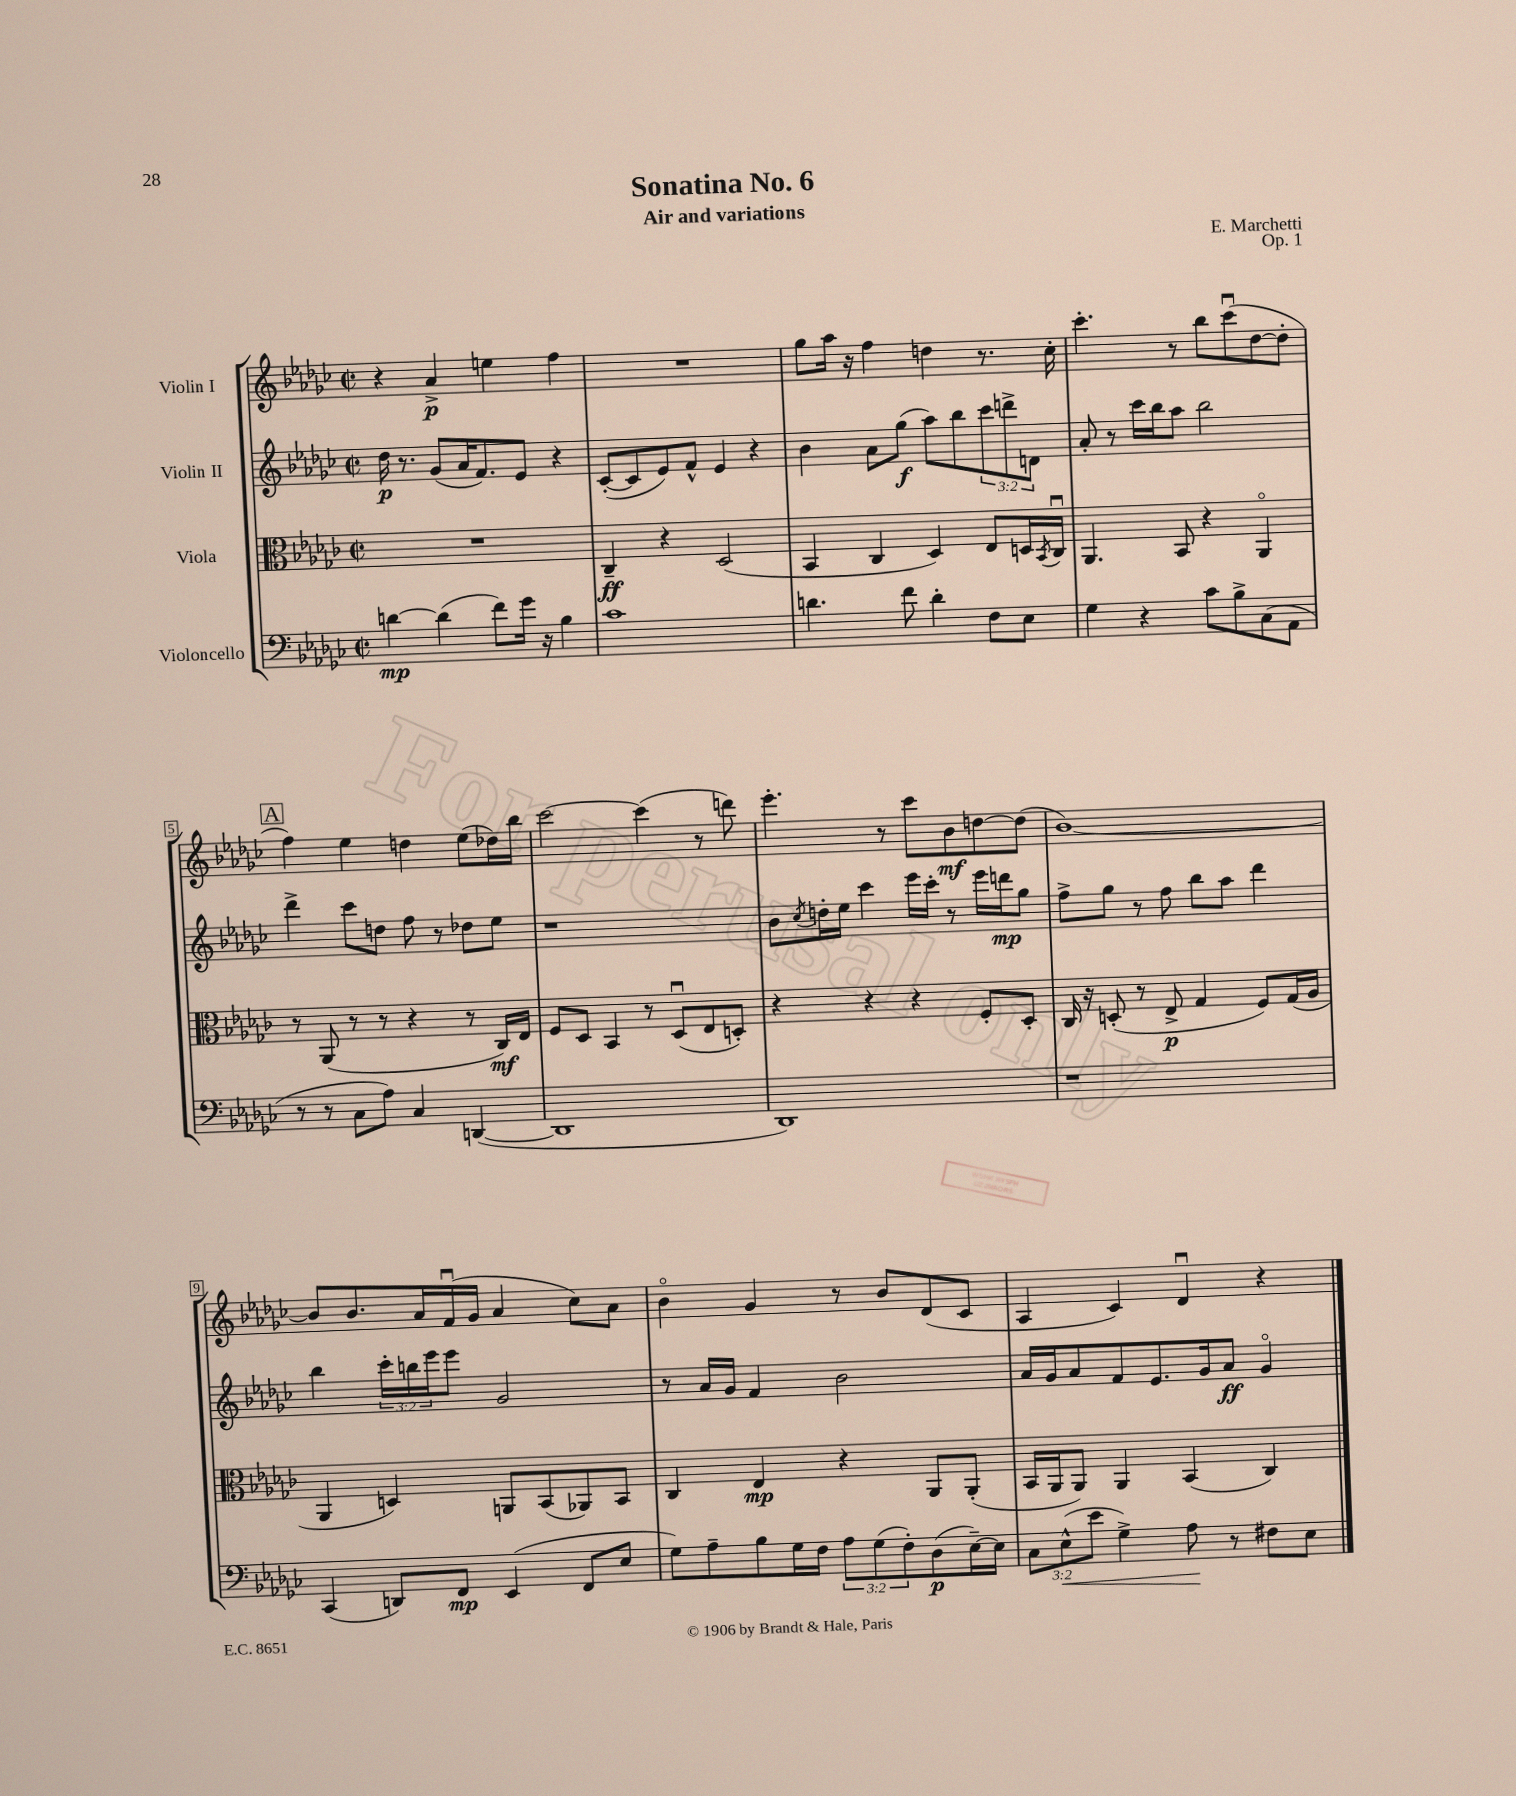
\header { title = "Sonatina No. 6" composer = "E. Marchetti" subtitle = "Air and variations" opus = "Op. 1" }
<<
\new StaffGroup <<
\new Staff = "s0" \with { instrumentName = "Violin I" } {
    \clef treble \key ges \major \defaultTimeSignature \time 2/2
    r4 aes'4->\p e''4 f''4 |
    R1 |
    ges''8 aes''16 r16 f''4 d''4 r8. ces''16-. |
    ces'''4.-. r8 bes''8 ces'''8\downbow( des''8~ des''8-. |
    \mark \markup { \box "A" } f''4) ees''4 d''4 ees''8( des''16) bes''16 |
    ces'''2~ ces'''4( r8 d'''8) |
    ees'''4.-. r8 ces'''8 bes'8\mf d''8~ d''8( |
    bes'1~) |
    bes'8 bes'8. aes'16 f'16\downbow( ges'16 aes'4 ces''8) aes'8 |
    bes'4\flageolet ges'4 r8 bes'8 des'8( ces'8 |
    aes4 ces'4) des'4\downbow r4 \bar "|." |
}
\new Staff = "s1" \with { instrumentName = "Violin II" } {
    \clef treble \key ges \major \defaultTimeSignature \time 2/2 \override Staff.TupletNumber.text = #tuplet-number::calc-fraction-text
    des''16\p r8. ges'8( aes'16 f'8.) ees'8 r4 |
    ces'8~-.( ces'8 ees'8) f'8-^ ees'4 r4 |
    bes'4 aes'8 ges''8\f( aes''8) bes''8 \tuplet 3/2 { ces'''8 d'''8-> d'8 } |
    aes'8-. r8 ces'''16 bes''16 aes''8 bes''2 |
    \mark \markup { \box "A" } des'''4-> ces'''8 d''8 f''8 r8 des''8 ees''8 |
    r1 |
    bes'8 \acciaccatura { ces''8 } d''16-. ees''16 ces'''4 ees'''16 ces'''16-. r8 ees'''16 d'''16\mp ges''8 |
    f''8-> ges''8 r8 f''8 bes''8 aes''8 des'''4 |
    bes''4 \tuplet 3/2 { ces'''16-. b''16 ees'''16 } ees'''8 ges'2 |
    r8 aes'16 ges'16 f'4 bes'2 |
    aes'16 ges'16 aes'8 f'8 ees'8. ges'16 aes'8\ff ges'4\flageolet \bar "|." |
}
\new Staff = "s2" \with { instrumentName = "Viola" } {
    \clef alto \key ges \major \defaultTimeSignature \time 2/2
    R1 |
    ces4--\ff r4 des2( |
    bes,4 ces4 des4) ees8 d16 \acciaccatura { bes,8 } ces16\downbow |
    aes,4. bes,8 r4 aes,4\flageolet |
    \mark \markup { \box "A" } r8 aes,8( r8 r8 r4 r8 ces16\mf) ees16 |
    f8 des8 bes,4 r8 des8\downbow( ees8 d8-.) |
    r4 r4 r4 f8-. des8-. |
    ces16 r16 d8-.( r8 ees8->\p ges4 f8) ges16( aes16 |
    aes,4 d4) a,8 bes,8( aes,8) bes,8 |
    ces4 ees4\mp r4 aes,8 aes,8-.( |
    bes,16 aes,16 aes,8) aes,4 bes,4( ces4) \bar "|." |
}
\new Staff = "s3" \with { instrumentName = "Violoncello" } {
    \clef bass \key ges \major \defaultTimeSignature \time 2/2 \override Staff.TupletNumber.text = #tuplet-number::calc-fraction-text
    d'4~\mp d'4( f'8) ges'16 r16 bes4 |
    ces'1 |
    d'4. f'8 d'4-. f8 ees8 |
    ges4 r4 ces'8 bes8-> ces8( aes,8 |
    \mark \markup { \box "A" } r8 r8 ces8 aes8) ces4 d,4~( |
    d,1 |
    des,1) |
    r1 |
    ces,4( d,8) f,8\mp ees,4( f,8 ees8 |
    ges8) aes8-- bes8 ges16 f16 \tuplet 3/2 { aes8 ges8( f8-.) } des8\p( ees16~--) ees16 |
    \tuplet 3/2 { ces8 ees8-^\<( ees'8 } ges4->) aes8\! r8 fis8 ees8 \bar "|." |
}
>>
>>
\layout { \context { \Score \override BarNumber.stencil = #(make-stencil-boxer 0.1 0.3 ly:text-interface::print) } }
